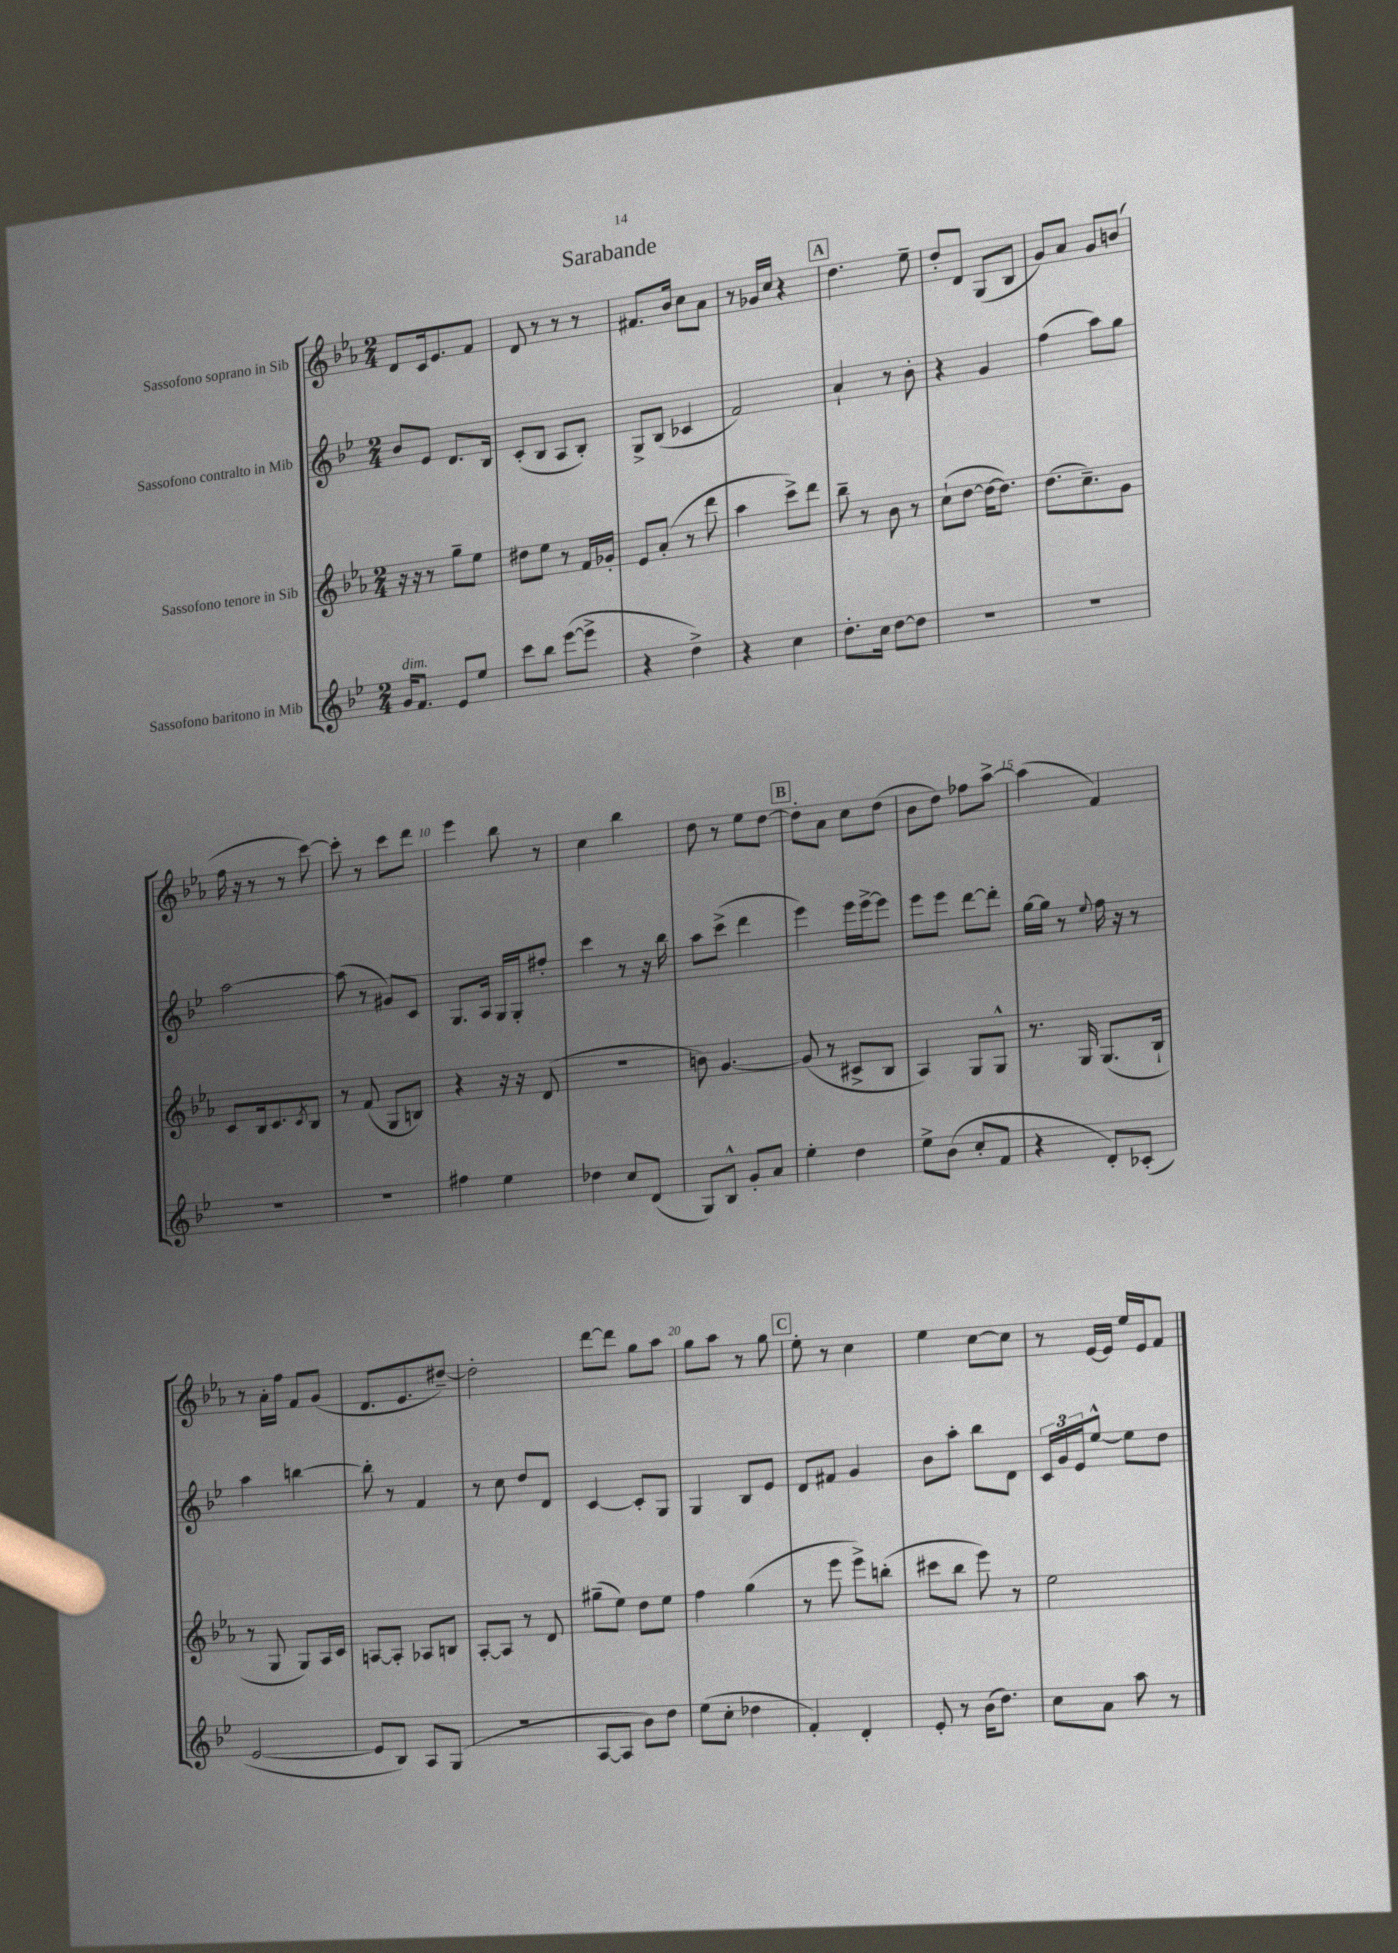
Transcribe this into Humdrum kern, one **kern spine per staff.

**kern	**kern	**kern	**kern
*part4	*part3	*part2	*part1
*staff4	*staff3	*staff2	*staff1
*I"Sassofono baritono in Mib	*I"Sassofono tenore in Sib	*I"Sassofono contralto in Mib	*I"Sassofono soprano in Sib
*clefG2	*clefG2	*clefG2	*clefG2
*k[b-e-]	*k[b-e-a-]	*k[b-e-]	*k[b-e-a-]
*M2/4	*M2/4	*M2/4	*M2/4
=1	=1	=1	=1
!LO:TX:a:i:t=dim.	!	!	!
16g/KL	16r	8b-/L	8d/L
8.f/J	16r	.	.
.	8r	8e-/J	16c/k
.	.	.	8.e-/
8e-/L	8gg~\L	8.d/L	.
8ee-/J	8ee-\J	.	8f/J
.	.	16B-/Jk	.
=2	=2	=2	=2
8ccc\L	8dd#X\L	(8c'/L	8d/
8bb-\J	8ee-\J	8B-/J	8r
([8eee-\L	8r	8A/L	8r
8eee-^\J]	16f/LL	8B-'/J)	8r
.	16g-X'/JJ	.	.
=3	=3	=3	=3
4r	8e-/L	8G^/L	8.f#X/L
.	(8a-'/J	(8B-/J	.
.	.	.	16b-/Jk
4dd^\)	8r	4c-X/	8cc\L
.	8ddd\	.	8a-\J
=4	=4	=4	=4
4r	4aa-\	2f/)	8r
.	.	.	16g-X/LL
.	.	.	16cc/JJ
4cc\	8ccc^\L)	.	4r
.	8ddd\J	.	.
!!LO:REH:place=s1:t=A
=5	=5	=5	=5
8.dd'\L	8bb-~\	4a`/	4.dd\
.	8r	.	.
16cc\Jk	.	.	.
[8dd\L	8b-\	8r	.
8dd\J]	8r	8b-'\	8ee-~\
=6	=6	=6	=6
2r	(8cc`\L	4r	8dd'/L
.	[8dd\J	.	8d/J
.	16dd\KL_	4g/	(8G/L
.	8.dd\J])	.	.
.	.	.	8B-/J
=7	=7	=7	=7
2r	(8.dd\L	(4ff\	8g/L)
.	.	.	8a-/J
.	8.cc~\)	.	.
.	.	8aa\L)	8g/L
.	8g\J	8gg\J	(8bn/J
!!LO:LB:g=z
=8	=8	=8	=8
2r	8c/L	[2aa\	16ff\
.	.	.	16r
.	16B-/k	.	8r
.	8.c/	.	.
.	.	.	8r
.	8qc/	.	.
.	8B-/J	.	[8ccc\)
=9	=9	=9	=9
2r	8r	(8aa\]	8ccc'\]
.	(8f/	8r	8r
.	8G/L	8g#X/L)	8ccc\L
.	8Bn/J)	8c/J	8ddd\J
=10	=10	=10	=10
4ff#X\	4r	8.G/L	4eee-\
.	.	16A/Jk	.
4ee-\	16r	16G/LL	8bb-\
.	16r	16G'/J	.
.	(8d/	8ff#X'/J	8r
=11	=11	=11	=11
4dd-X\	2r	4ccc\	4cc\
8cc/L	.	8r	4bb-\
(8d/J	.	16r	.
.	.	16bb-\	.
=12	=12	=12	=12
8G/L)	8bn\)	8aa\L	8dd\
8B-^^/J	[4.g/	(8ccc^\J	8r
8g'/L	.	4ddd\	8ee-\L
8a/J	.	.	[8dd\J
!!LO:REH:place=s1:t=B
=13	=13	=13	=13
4ee-'\	(8g/]	4eee-\)	8dd'\L]
.	8r	.	8a-\J
4dd\	8c#X^/L	16eee-\LL	8cc\L
.	.	[16eee-^\J	.
.	8B-/J	8eee-\J]	(8dd\J
=14	=14	=14	=14
8ee-^\L	4A-/)	8eee-\L	8b-\L
(8b-\J	.	8eee-\J	8dd\J)
8cc'/L	8G/L	[8ddd\L	8ff-X\L
8f/J	8G^^/J	8ddd'\J]	[8aa-^\J
=15	=15	=15	=15
4r	8.r	[16gg\LL	(4aa-\]
.	.	16gg\JJ]	.
.	.	8r	.
.	16G/	.	.
.	.	8qqee-/	.
8d'/L)	(8.G/L	16ff\	4f/)
.	.	16r	.
(8c-X'/J	.	8r	.
.	16B-`/Jk	.	.
!!LO:LB:g=z
=16	=16	=16	=16
[2e-/	8r	4aa\	8r
.	8G/	.	16a-'\LL
.	.	.	16ff\JJ
.	8G/L)	[4bbn\	8f/L
.	16A-/L	.	(8g/J
.	16c/JJ	.	.
=17	=17	=17	=17
8e-/L]	[8An/L	8bb'\]	8.d/L
8B-/J)	8A'/J]	8r	.
.	.	.	8.e-/
8A/L	8A-X/L	4f/	.
(8G/J	8Bn/J	.	[8dd#X~/J)
=18	=18	=18	=18
2r	[8A-'/L	8r	2dd#'\]
.	8A-/J]	8cc\	.
.	8r	8dd/L	.
.	8d/	8d/J	.
=19	=19	=19	=19
[8A/L	(8gg#X~\L	[4c/	[8ddd\L
8A/J]	8ee-\J)	.	8ddd\J]
8b-\L)	8dd\L	8c'/L]	8gg\L
8dd\J	8ee-\J	8G/J	8aa-\J
=20	=20	=20	=20
(8ee-\L	4ff\	4G/	8gg\L
8cc'\J	.	.	8aa-\J
4dd-X\	(4gg\	8B-/L	8r
.	.	8e-/J	8gg\
!!LO:REH:place=s1:t=C
=21	=21	=21	=21
4f'/)	8r	8d/L	8ee-'\
.	8eee-\	8f#X/J	8r
4d'/	8eee-^\L)	4g/	4cc\
.	(8bbn'\J	.	.
=22	=22	=22	=22
8e-'/	8ccc#X\L	8b-\L	4ee-\
8r	8bb-\J	8aa'\J	.
(16b-\KL	8eee-\)	8bb-\L	[8cc\L
8.dd\J)	.	.	.
.	8r	8d\J	8cc\J]
=23	=23	=23	=23
8cc\L	2ee-\	24c/LL	8r
.	.	24g/	.
.	.	24e-/J	.
8a\J	.	[8ee-^^/J	[16e-/LL
.	.	.	16e-/JJ]
8aa\	.	8ee-\L]	16ee-/LL
.	.	.	16e-/J
8r	.	8dd\J	8f/J
==	==	==	==
*-	*-	*-	*-
